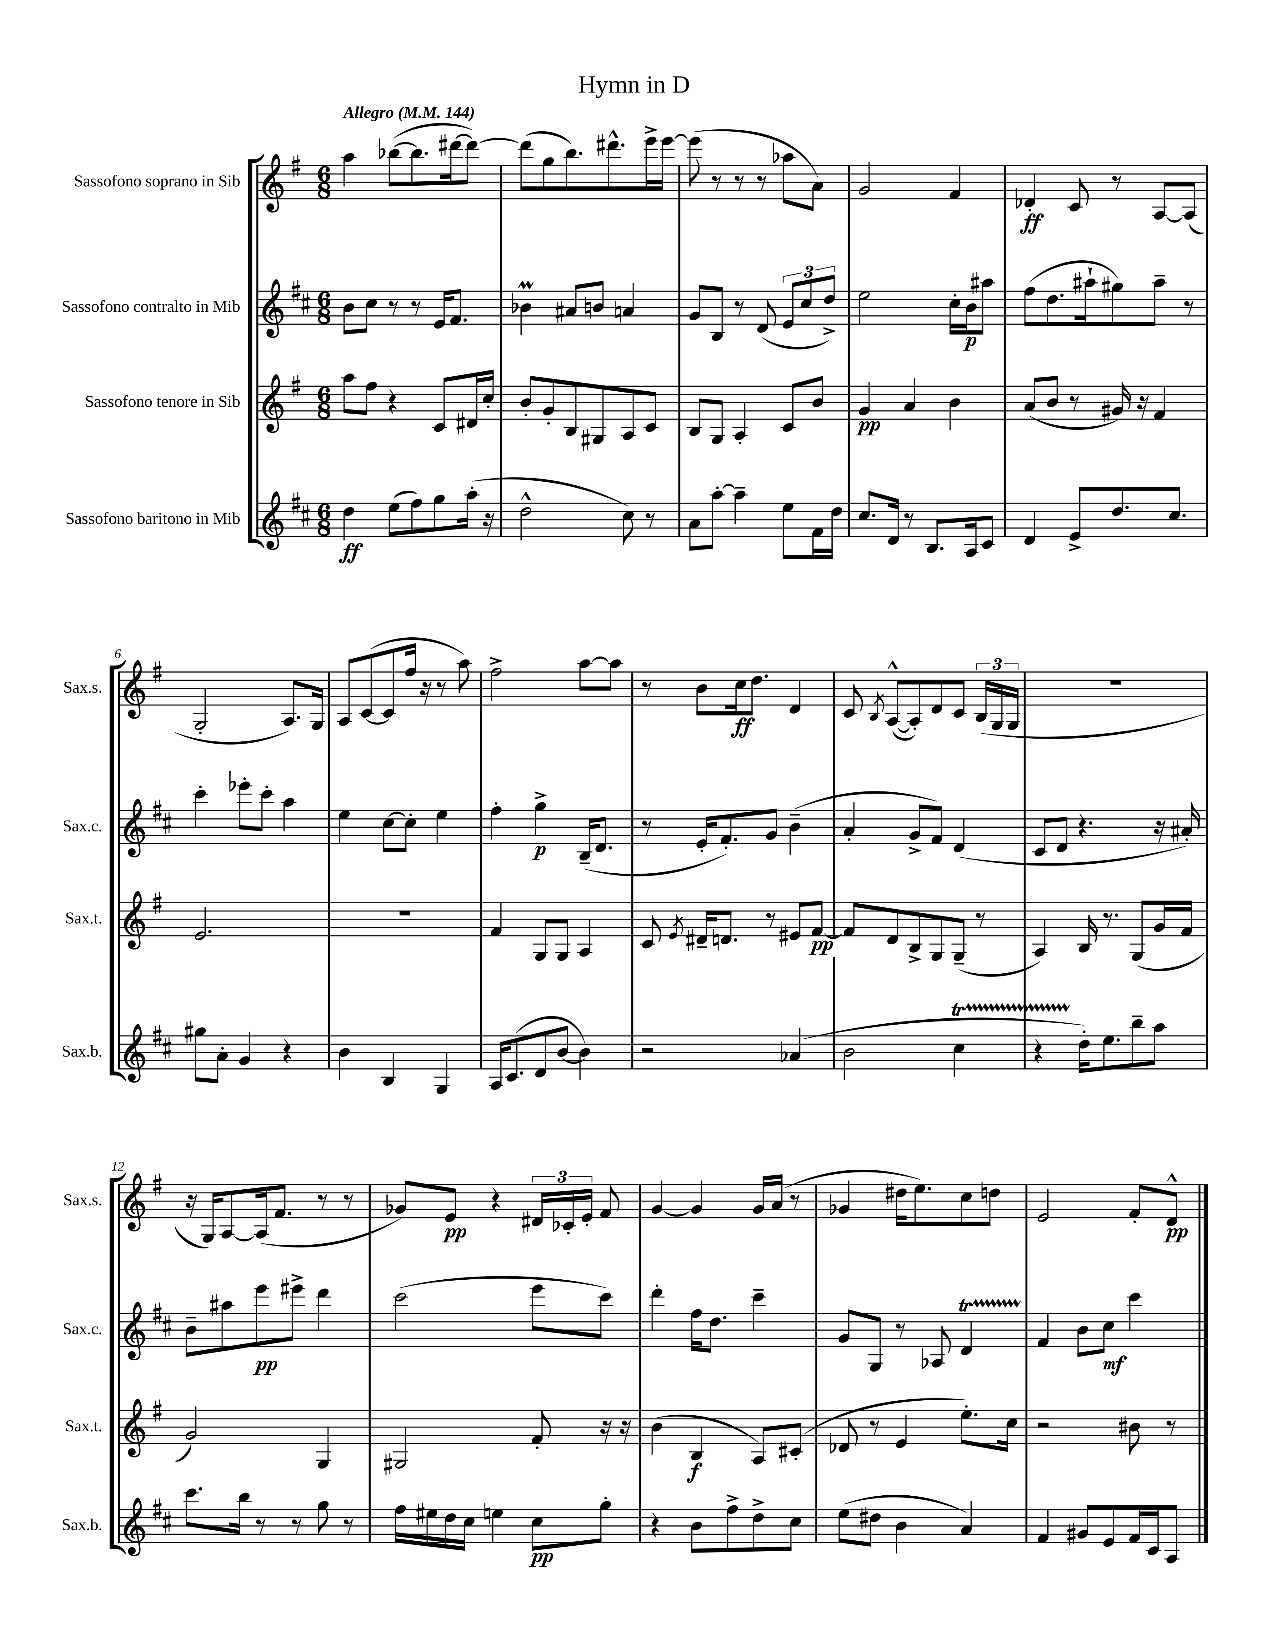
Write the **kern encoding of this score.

**kern	**kern	**kern	**kern
*staff4	*staff3	*staff2	*staff1
*clefG2	*clefG2	*clefG2	*clefG2
*k[f#c#]	*k[f#]	*k[f#c#]	*k[f#]
*M6/8	*M6/8	*M6/8	*M6/8
*MM144	*MM144	*MM144	*MM144
4dd\	8aa\L	8b\L	4aa\
.	8ff#\J	8cc#\J	.
(8ee\L	4r	8r	([8bb-\L
8ff#\)	.	8r	8.bb-\]
8gg\	8c/L	16e/LK	.
.	.	8.f#/J	[16ddd#\k
(16aa'\Jk	16d#/L	.	8ddd#\_J)
16r	16cc'/JJ	.	.
=	=	=	=
2dd^^\	8b'/L	4b-\	(8ddd#\]L
.	8g'/	.	8gg\
.	8B/	8a#/L	8.bb\)
.	8G#/	8b/J	.
.	.	.	8.ddd#^^\
8cc#\)	8A/	4a/	.
8r	8c/J	.	16eee^\L
.	.	.	[16eee\JJ
=	=	=	=
8a\L	8B/L	8g/L	(8eee\]
[8aa'\J	8G/J	8B/J	8r
4aa~\]	4A'/	8r	8r
.	.	(8d/	8r
8ee\L	8c/L	12e/L	8aa-\L
.	.	12cc#/	.
16f#\L	8b/J	.	8a\J)
.	.	12dd^/J)	.
16dd\JJ	.	.	.
=	=	=	=
8.cc#/L	4g/	2ee\	2g/
16d/Jk	.	.	.
8r	4a/	.	.
8.B/L	.	.	.
.	4b\	16cc#'\LL	4f#/
16A/k	.	16b\J	.
8c#/J	.	8aa#\J	.
=	=	=	=
4d/	(8a/L	(8ff#\L	4d-'/
.	8b/J	8.dd\	.
8e^/L	8r	.	8c/
.	.	16aa#`\k	.
8.dd/	16g#/)	8gg#\)	8r
.	16r	.	.
.	4f#/	8aa#~\J	[8A/L
8.cc#/J	.	.	.
.	.	8r	(8A/]J
=	=	=	=
8gg#\L	2.e/	4ccc#'\	2G'/
8a'\J	.	.	.
4g/	.	8eee-'\L	.
.	.	8ccc#'\J	.
4r	.	4aa\	8.A/L)
.	.	.	16G/Jk
=	=	=	=
4b\	2.r	4ee\	8A/L
.	.	.	([8c/
4B/	.	[8cc#\L	8c/]
.	.	8cc#'\]J	16ff#/Jk
.	.	.	16r
4G/	.	4ee\	8r
.	.	.	8aa\)
=	=	=	=
16A/LK	4f#/	4ff#'\	2ff#^\
(8.c#/	.	.	.
8d/	8G/L	4gg^\	.
[8b/J	8G/J	.	.
4b\])	4A/	(16B~/LK	[8aa\L
.	.	8.d/J	.
.	.	.	8aa\]J
=	=	=	=
2r	8c/	8r	8r
.	8qe/	.	.
.	16d#~/LK	16e'/LK	8b\L
.	8.d/J	8.f#'/)	.
.	.	.	16cc\k
.	.	.	8.dd\J
.	8r	8g/J	.
(4a-/	8e#/L	(4b~\	4d/
.	[8f#/J	.	.
=	=	=	=
2b\	8f#/]L	4a'/	8c/
.	.	.	8qB/
.	8d/	.	([8A^^/L
.	8B^/	8g^/L	8A'/])
.	8G/	8f#/J)	8d/
4cc#\	(8G~/J	(4d/	8c/J
.	8r	.	(24B/LL
.	.	.	24G/
.	.	.	24G/JJ
=	=	=	=
4r	4A/)	8c#/L	2.r
.	.	8d/J	.
16dd'\LK)	16B/	4.r	.
8.ee\	8.r	.	.
8bb~\	(8G/L	.	.
8aa\J	16g/L	16r	.
.	16f#/JJ	16a#'/)	.
=	=	=	=
8.ccc#\L	2g/)	8b~\L	16r
.	.	.	16G/LK)
.	.	8aa#\	[8A/
16bb\Jk	.	.	.
8r	.	8eee\	(16A/]k
.	.	.	8.f#/J
8r	.	8eee#^\J	.
8gg\	4G/	4ddd\	8r
8r	.	.	8r
=	=	=	=
16ff#\LL	2G#/	(2ccc#\	8g-/L)
16ee#\	.	.	.
16dd\	.	.	8e/J
16cc#\JJ	.	.	.
4ee\	.	.	4r
8cc#\L	8f#'/	8eee\L	24d#/LL
.	.	.	24c-'/
.	.	.	24e'/JJ
8gg'\J	16r	8ccc#\J)	8f#/
.	16r	.	.
=	=	=	=
4r	(4b\	4ddd'\	[4g/
8b\L	4B/	16ff#\LK	4g/]
.	.	8.dd\J	.
8ff#^\	.	.	.
8dd^\	8A/L)	4ccc#~\	16g/LL
.	.	.	(16a/JJ
8cc#\J	(8c#'/J	.	8r
=	=	=	=
(8ee\L	8d-/	8g/L	4g-/
8dd#\J	8r	8G/J	.
4b\	4e/	8r	16dd#\LK
.	.	.	8.ee\)
.	.	8A-/	.
4a/)	8.ee'\L)	4d/	8cc\
.	.	.	8dd\J
.	16cc\Jk	.	.
=	=	=	=
4f#/	2r	4f#/	2e/
8g#/L	.	8b\L	.
8e/	.	8cc#\J	.
16f#/L	8b#\	4ccc#\	8f#'/L
16c#/J	.	.	.
8A/J	8r	.	8d^^/J
==	==	==	==
*-	*-	*-	*-
